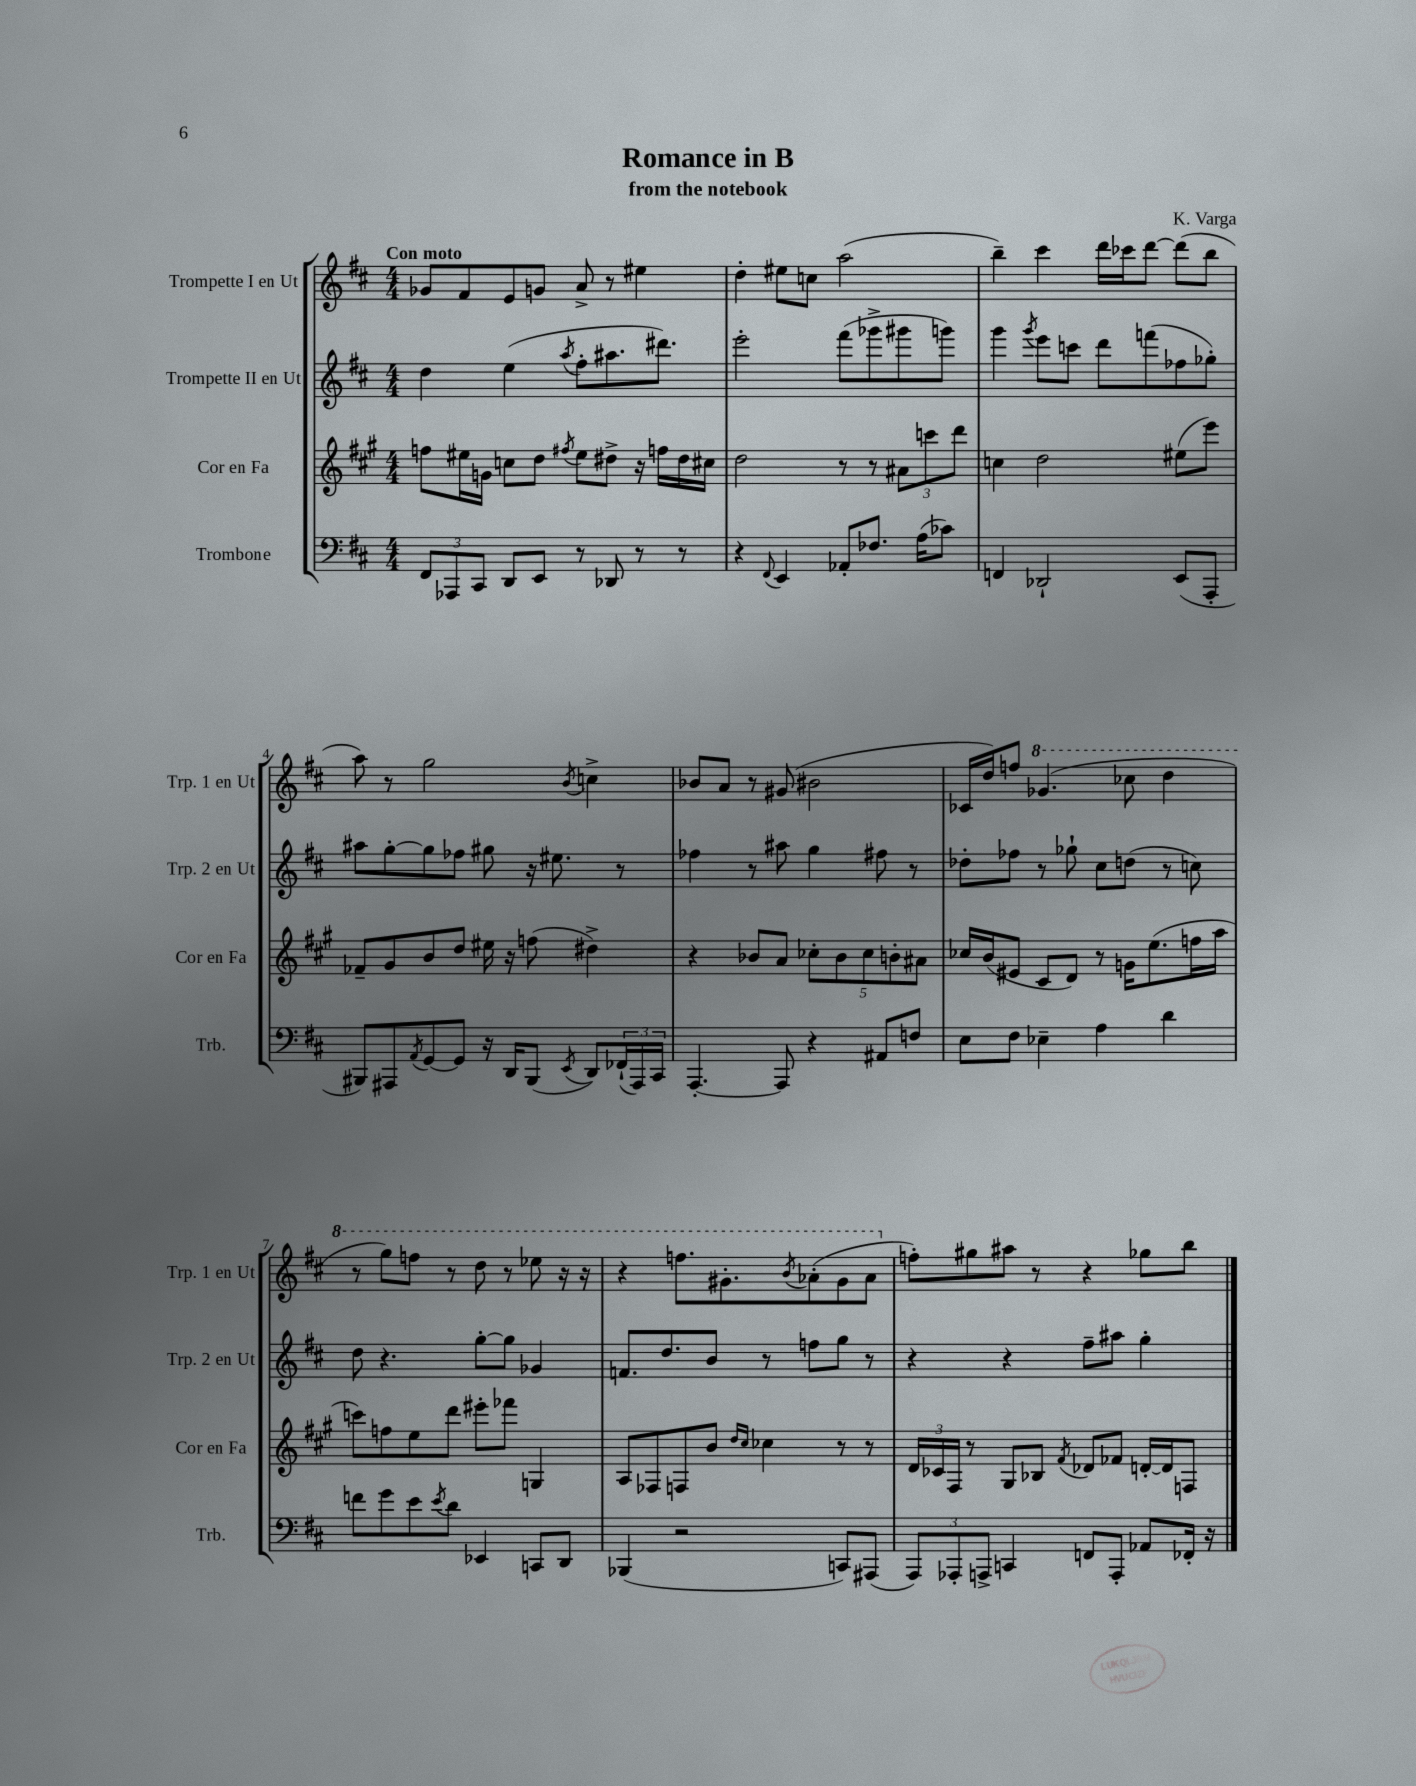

**kern	**kern	**kern	**kern
*staff4	*staff3	*staff2	*staff1
*clefF4	*clefG2	*clefG2	*clefG2
*k[f#c#]	*k[f#c#g#]	*k[f#c#]	*k[f#c#]
*M4/4	*M4/4	*M4/4	*M4/4
12FF#	8ff	4dd	8g-
12AAA-	.	.	.
.	16ee#	.	8f#
12CC#	.	.	.
.	16g	.	.
8DD	8cc	(4ee	8e
8EE	8dd	.	8g
.	8qff#	8qaa	.
8r	8ee#	8ff#'	8a^
8DD-	8dd#^	8.aa#	8r
8r	16r	.	4ee#
.	16ff	8.ddd#)	.
8r	16dd#	.	.
.	16cc#	.	.
=	=	=	=
4r	2dd	2eee'	4dd'
8qqFF#	.	.	.
4EE	.	.	8ee#
.	.	.	8cc
8AA-'	8r	(8fff#	(2aa
8.F-	8r	8ggg-^	.
.	12a#	8ggg#	.
(16A	.	.	.
.	12ccc	.	.
8c-)	.	8ggg)	.
.	12ddd	.	.
=	=	=	=
4FF	4cc	4ggg	4bb~)
.	.	8qggg	.
2DD-`	2dd	8eee	4ccc#
.	.	8ccc	.
.	.	8ddd	16ddd
.	.	.	16ccc-
.	.	(8fff	[8ddd
(8EE	(8ee#	8ff-	(8ddd]
8AAA'	8eee)	8gg-')	8bb
=	=	=	=
8BBB#)	8f-~	8aa#	8aa)
8AAA#	8g#	[8gg'	8r
8qAA	.	.	.
[8GG	8b	8gg]	2gg
8GG]	8dd	8ff-	.
16r	16ee#	8gg#	.
16DD	16r	.	.
(8BBB#	(8ff	16r	.
.	.	8.ee#	.
8qEE	.	.	8qb
8DD)	4dd#^)	.	4cc^
(24FF-`	.	8r	.
24AAA#)	.	.	.
24CC#	.	.	.
=	=	=	=
[4.AAA'	4r	4ff-	8b-
.	.	.	8a
.	8b-	8r	8r
8AAA]	8a	8aa#	(8g#
4r	10cc-'	4gg	2b#
.	10b-	.	.
.	10cc-	.	.
8AA#	.	8ff#	.
.	10b'	.	.
8F	.	8r	.
.	10a#	.	.
=	=	=	=
8E	16cc-	8dd-'	16c-
.	(16b	.	16dd)
8F#	8e#	8ff-	8ff
4E-~	8c#	8r	(4.gg-
.	8d)	8gg-`	.
4A	8r	8cc#	.
.	16g	(8dd	8ccc-
.	(8.ee	.	.
4d	.	8r	4ddd
.	16ff	8cc)	.
.	16aa	.	.
=	=	=	=
8f	8ccc)	8dd	8r
8g	8ff	4.r	8ggg)
8e	8ee	.	8fff
8qe	.	.	.
8d	8ddd	.	8r
4EE-	8eee#'	[8gg'	8ddd
.	8fff-	8gg]	8r
8CC	4G	4g-	8eee-
8DD	.	.	16r
.	.	.	16r
=	=	=	=
(4BBB-	8A	8.f	4r
.	8F-	.	.
.	.	8.dd	.
2r	8F	.	8.fff
.	8b	8b	.
.	.	.	8.gg#'
.	16qqdd	.	.
.	16qqcc#	.	.
.	4cc-	8r	.
.	.	.	8qbb
.	.	8ff	(8aa-'
8CC)	8r	8gg	8gg#
(8AAA#	8r	8r	8aa-
=	=	=	=
12AAA)	24d	4r	8ff')
.	24c-	.	.
12AAA-'	24F#	.	.
.	8r	.	8gg#
12AAA^	.	.	.
4CC	8G#	4r	8aa#
.	8B-	.	8r
.	8qf#	.	.
8FF	8d-	8ff#~	4r
8AAA'	8f-	8aa#	.
8AA-	[16d'	4gg'	8gg-
.	16d]	.	.
16FF-'	8F	.	8bb
16r	.	.	.
==	==	==	==
*-	*-	*-	*-
